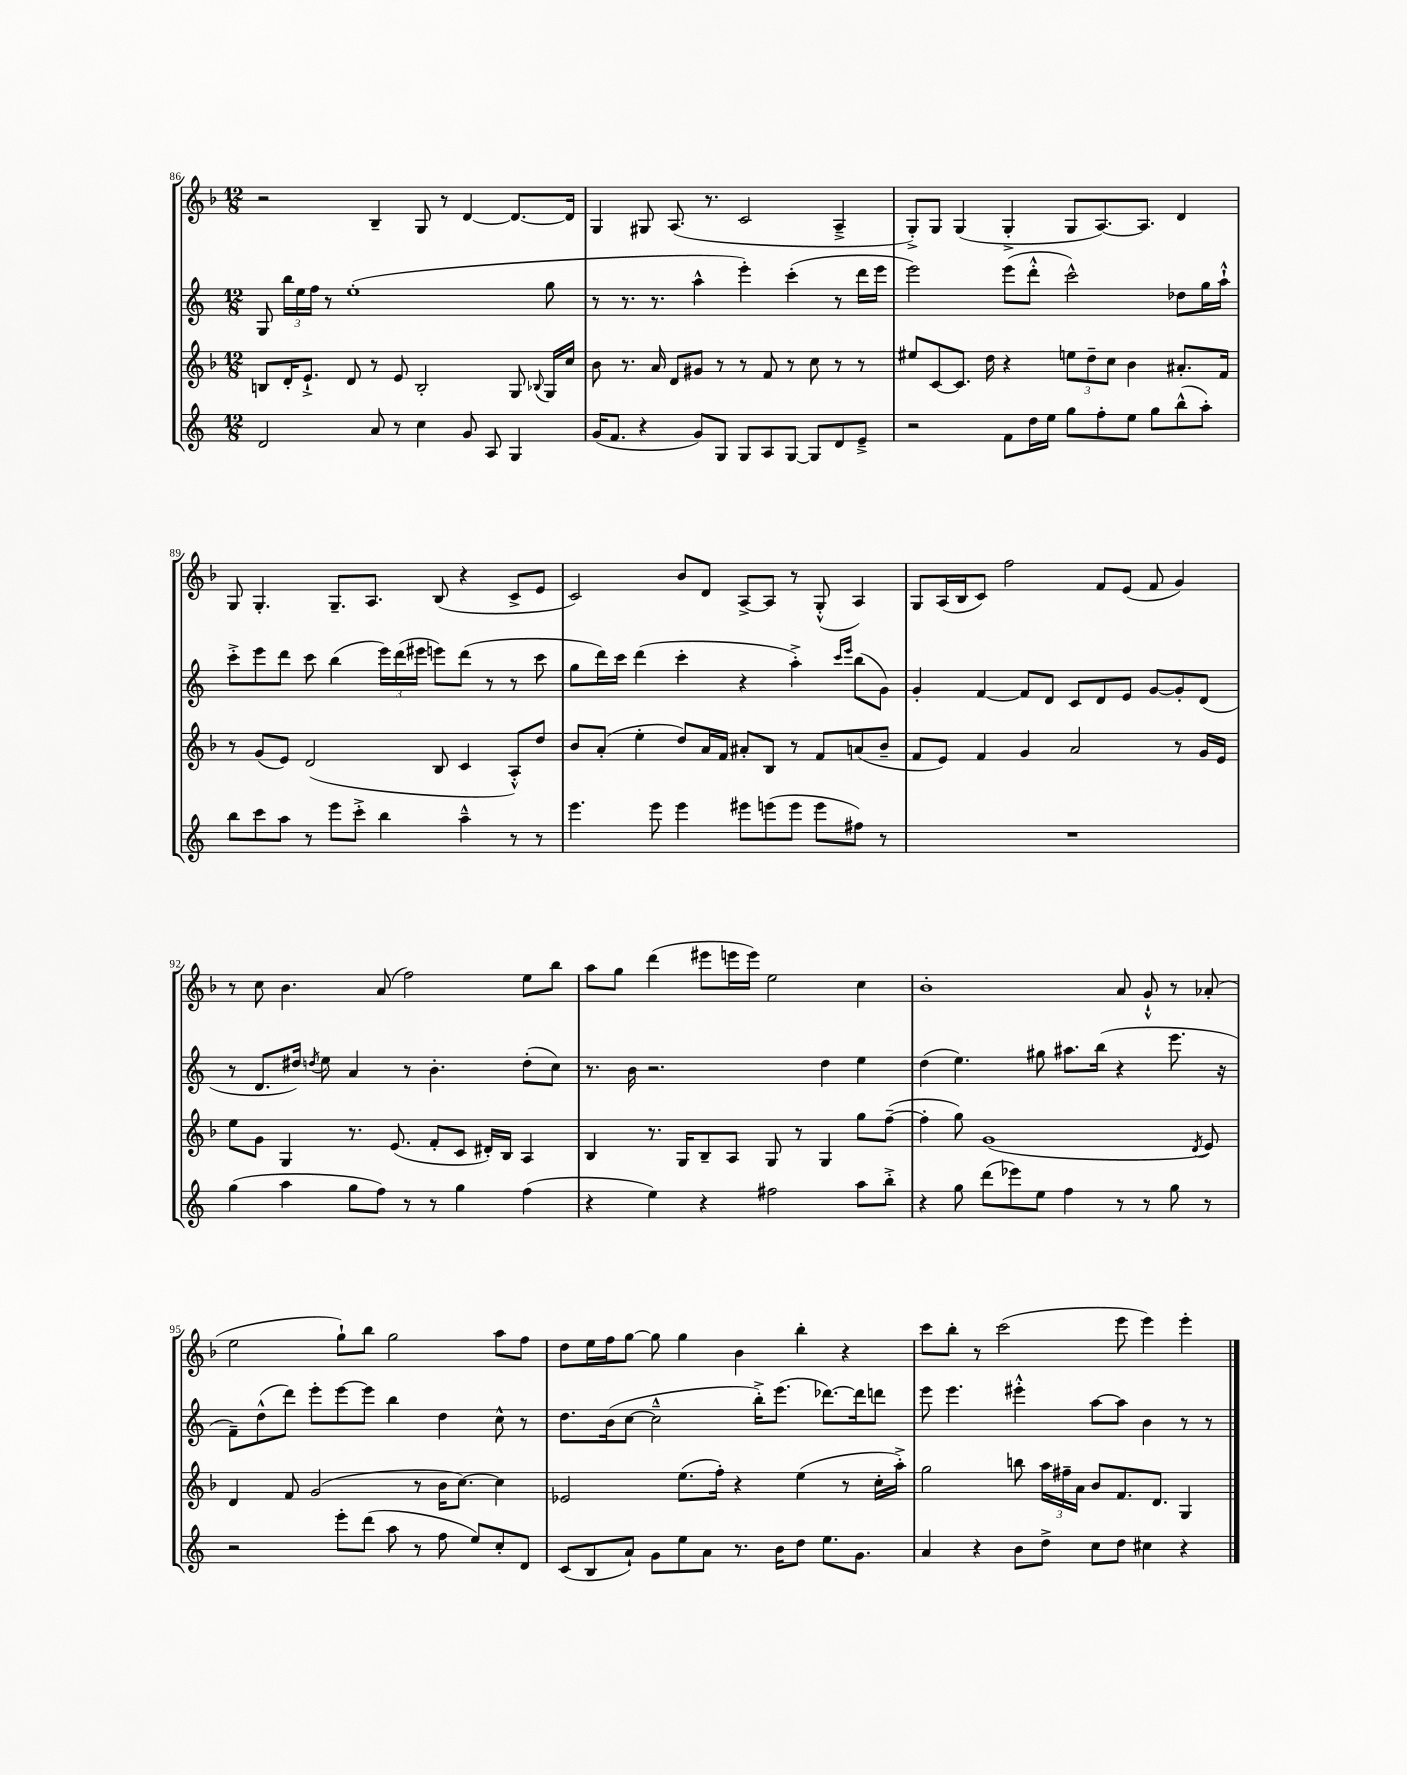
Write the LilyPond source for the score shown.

<<
\new StaffGroup <<
\new Staff = "s0" {
    \clef treble \key f \major \numericTimeSignature \time 12/8
    \autoBeamOff r2 bes4-- g8 r8 d'4~ d'8.[~ d'16] |
    g4 gis8 a8.( r8. c'2 a4---> |
    g8[-.->) g8] g4( g4-.-> g8[ a8.~) a8.] d'4 |
    g8 g4.-. g8.[-- a8.] bes8( r4 c'8[-> e'8] |
    c'2) bes'8[ d'8] a8[~-> a8] r8 g8-.-^( a4) |
    g8[ a16( bes16 c'8]) f''2 f'8[ e'8]( f'8 g'4) |
    r8 c''8 bes'4. a'8( f''2) e''8[ bes''8] |
    a''8[ g''8] d'''4( eis'''8[ e'''16 e'''16]) e''2 c''4 |
    bes'1-. a'8 g'8-!-^ r8 aes'8-.( |
    e''2 g''8[-!) bes''8] g''2 a''8[ f''8] |
    d''8[ e''16 f''16 g''8]~ g''8 g''4 bes'4 bes''4-. r4 |
    c'''8[ bes''8]-. r8 c'''2( e'''8 e'''4) e'''4-. \bar "|." |
}
\new Staff = "s1" {
    \clef treble \key c \major \numericTimeSignature \time 12/8
    \autoBeamOff g8 \tuplet 3/2 { b''16[ e''16 f''16] } r8 e''1-.( g''8 |
    r8 r8. r8. a''4-^ e'''4-.) c'''4-.( r8 d'''16[ e'''16] |
    e'''2) e'''8[( d'''8]-.-^ c'''2-^) des''8[ g''16 a''16]-!-^ |
    c'''8[-.-> e'''8 d'''8] c'''8 b''4( \tuplet 3/2 { e'''16[) d'''16( eis'''16] } e'''8[) d'''8]( r8 r8 c'''8 |
    g''8[ d'''16) c'''16] d'''4( c'''4-. r4 a''4-.->) \grace { c'''16[ e'''16] } b''8[( g'8]) |
    g'4-. f'4~ f'8[ d'8] c'8[ d'8 e'8] g'8[~ g'8-. d'8]( |
    r8 d'8.[ dis''16]) \acciaccatura { d''8 } e''8 a'4 r8 b'4.-. d''8[-.( c''8]) |
    r8. b'16 r2. d''4 e''4 |
    d''4( e''4.) gis''8 ais''8.[ b''16]( r4 e'''8. r16 |
    f'8[--) d''8-^( d'''8]) e'''8[-. e'''8~ e'''8] b''4 d''4 c''8-^ r8 |
    d''8.[ b'16( c''8]~ c''2---^ b''16[-.->) e'''8.]( des'''8.[~) des'''16 d'''8] |
    e'''8 e'''4. eis'''4-.-^ a''8[~ a''8] b'4 r8 r8 \bar "|." |
}
\new Staff = "s2" {
    \clef treble \key f \major \numericTimeSignature \time 12/8
    \autoBeamOff b8[ d'16-. e'8.]-!-> d'8 r8 e'8 b2-. g8 \appoggiatura { bes8 } g16[ c''16] |
    bes'8 r8. a'16 d'8[ gis'8] r8 r8 f'8 r8 c''8 r8 r8 |
    eis''8[ c'8~ c'8.] d''16 r4 \tuplet 3/2 { e''8[ d''8-- c''8] } bes'4 ais'8.[-. f'16] |
    r8 g'8[( e'8]) d'2( bes8 c'4 a8[-.-^) d''8] |
    bes'8[ a'8]-.( e''4-. d''8[) a'16 f'16] ais'8[-. bes8] r8 f'8[ a'8( bes'8]-- |
    f'8[ e'8]) f'4 g'4 a'2 r8 g'16[ e'16] |
    e''8[ g'8] g4 r8. e'8.( f'8[-. c'8] dis'16[-.) bes16] a4 |
    bes4 r8. g16[ bes8-- a8] g8 r8 g4 g''8[ f''8]~--( |
    f''4-. g''8) g'1( \acciaccatura { d'8 } e'8) |
    d'4 f'8 g'2( r8 bes'16[ c''8.]~) c''4 |
    ees'2 e''8.[( f''16]-.) r4 e''4( r8 c''16[-. a''16]-.->) |
    g''2 b''8 \tuplet 3/2 { a''16[ fis''16-- a'16] } bes'8[ f'8. d'8.] g4 \bar "|." |
}
\new Staff = "s3" {
    \clef treble \key c \major \numericTimeSignature \time 12/8
    \autoBeamOff d'2 a'8 r8 c''4 g'8 a8 g4 |
    g'16[( f'8.] r4 g'8[) g8] g8[ a8 g8]~ g8[ d'8 e'8]---> |
    r2 f'8[ d''16 e''16] g''8[ f''8-. e''8] g''8[ b''8-^( a''8]-.) |
    b''8[ c'''8 a''8] r8 e'''8[ c'''8]-.-> b''4 a''4---^ r8 r8 |
    e'''4. e'''8 e'''4 eis'''8[ e'''8( e'''8] e'''8[ fis''8]) r8 |
    R1. |
    g''4( a''4 g''8[ f''8]) r8 r8 g''4 f''4( |
    r4 e''4) r4 fis''2 a''8[ b''8]-.-> |
    r4 g''8 d'''8[( ees'''8) e''8] f''4 r8 r8 g''8 r8 |
    r2 e'''8[-. d'''8]( a''8 r8 f''8 e''8[) c''8-. d'8] |
    c'8[( b8 a'8]-!) g'8[ e''8 a'8] r8. b'16[ d''8] e''8.[ g'8.] |
    a'4 r4 b'8[ d''8]-> c''8[ d''8] cis''4 r4 \bar "|." |
}
>>
>>
\layout { \context { \Score currentBarNumber = #86 } }
